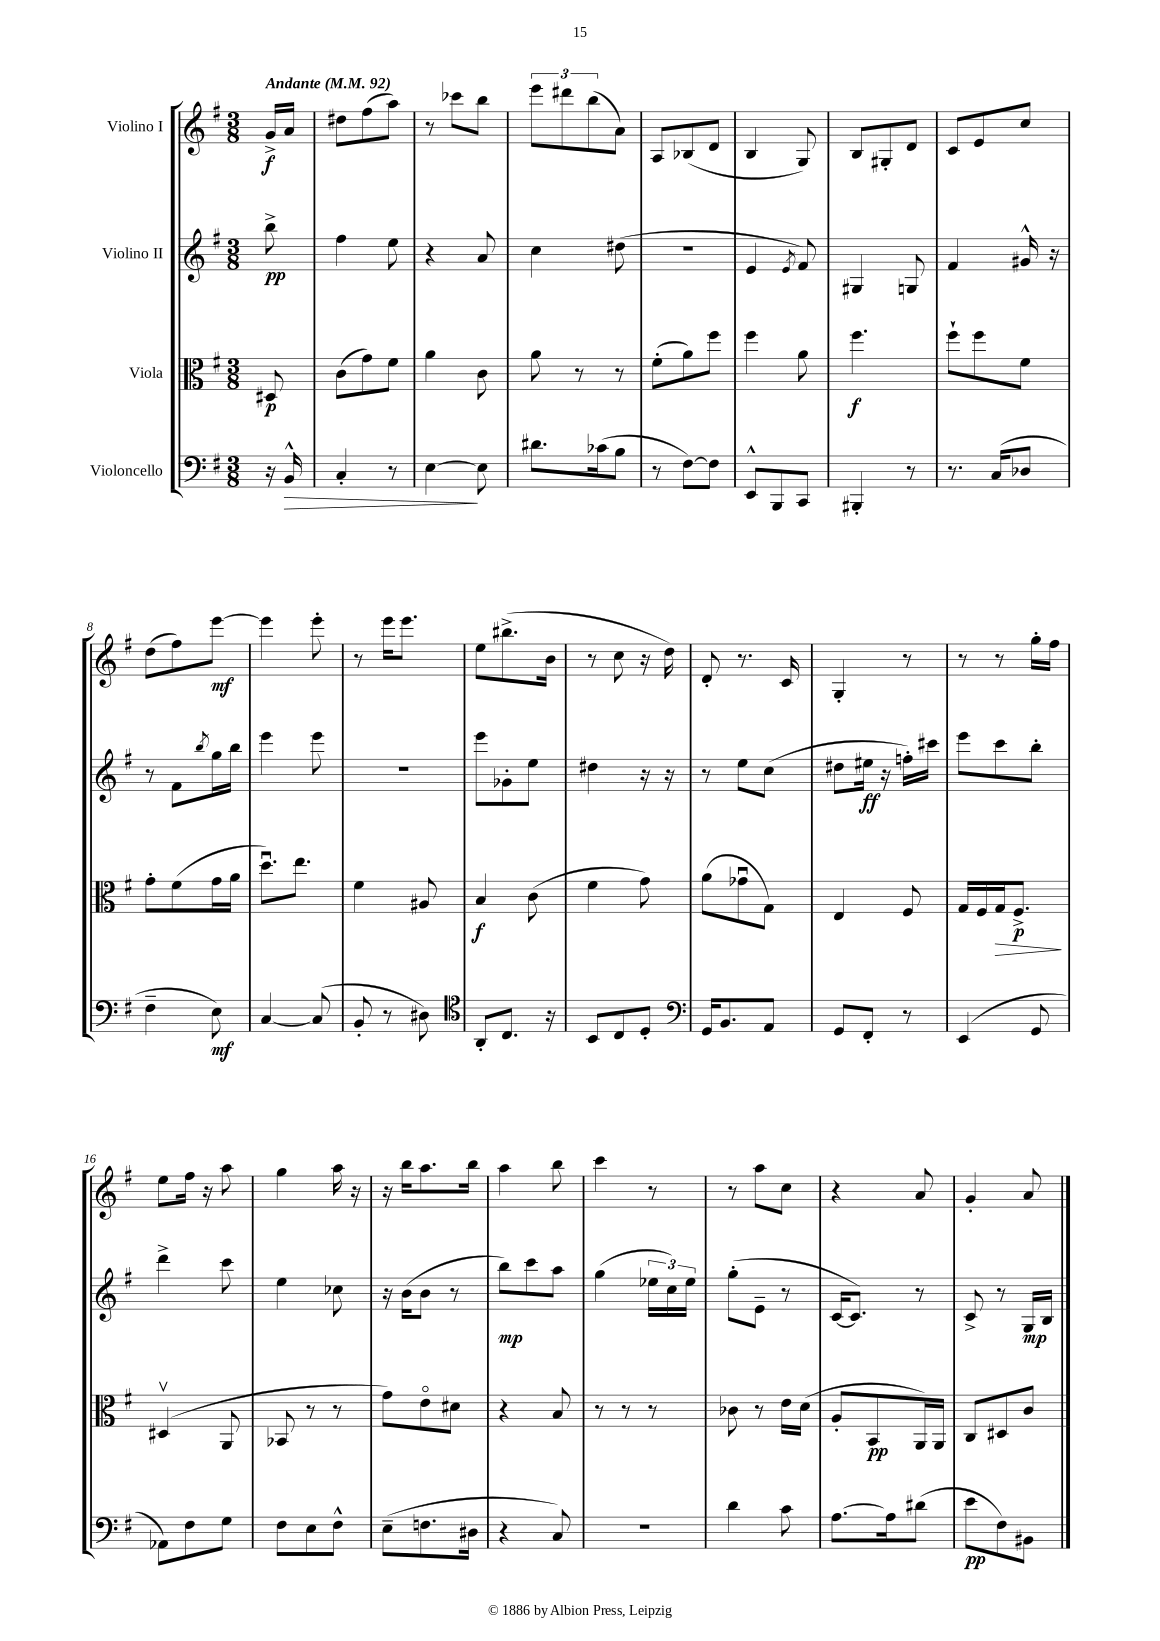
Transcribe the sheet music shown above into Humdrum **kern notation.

**kern	**kern	**kern	**kern
*staff4	*staff3	*staff2	*staff1
*clefF4	*clefC3	*clefG2	*clefG2
*k[f#]	*k[f#]	*k[f#]	*k[f#]
*M3/8	*M3/8	*M3/8	*M3/8
*MM92	*MM92	*MM92	*MM92
16r	8D#	8bb^	16g^
16BB^^	.	.	16a
=	=	=	=
4C'	(8c	4ff#	8dd#
.	8g)	.	(8ff#
8r	8f#	8ee	8aa)
=	=	=	=
[4E	4a	4r	8r
.	.	.	8ccc-
8E]	8c	8a	8bb
=	=	=	=
8.d#	8a	4cc	12eee
.	.	.	12ddd#
.	8r	.	.
.	.	.	(12bb
(16c-	.	.	.
8B	8r	(8dd#	8a)
=	=	=	=
8r	(8f#'	4.r	8A
[8F#)	8a)	.	(8B-
8F#]	8ff#	.	8d
=	=	=	=
8EE^^	4ff#	4e	4B
8BBB	.	.	.
.	.	8qe	.
8CC	8a	8f#)	8G)
=	=	=	=
4BBB#'	4.ff#	4G#	8B
.	.	.	8G#'
8r	.	8G	8d
=	=	=	=
8.r	8ff#`	4f#	8c
.	8ff#	.	8e
(16C	.	.	.
8D-	8f#	16g#^^	8cc
.	.	16r	.
=	=	=	=
4F#~	8g'	8r	(8dd
.	(8f#	8f#	8ff#)
.	.	8qbb	.
8E)	16g	16gg	[8eee
.	16a	16bb	.
=	=	=	=
[4C	8.ddu)	4eee	4eee]
.	8.ee	.	.
(8C]	.	8eee	8eee'
=	=	=	=
8BB'	4f#	4.r	8r
8r	.	.	16eee
.	.	.	8.eee
8D#)	8A#	.	.
=	=	=	=
*clefC4	*	*	*
8AA'	4B	8eee	8ee
8.C	.	8g-'	(8.bb#^
.	(8c	8ee	.
16r	.	.	16b
=	=	=	=
8BB	4f#	4dd#	8r
8C	.	.	8cc
8D'	8g)	16r	16r
.	.	16r	16dd)
=	=	=	=
*clefF4	*	*	*
16GG	(8a	8r	8d'
8.BB	.	.	.
.	8g-u	8ee	8.r
8AA	8G)	(8cc	.
.	.	.	16c
=	=	=	=
8GG	4E	8dd#	4G'
8FF#'	.	16ee#	.
.	.	16r	.
8r	8F#	16ff')	8r
.	.	16ccc#	.
=	=	=	=
(4EE	16G	8eee	8r
.	16F#	.	.
.	16G	8ccc	8r
.	8.F#^	.	.
8GG	.	8bb'	16gg'
.	.	.	16ff#
=	=	=	=
8AA-)	(4D#v	4ddd^	8ee
8F#	.	.	16ff#
.	.	.	16r
8G	8AA	8ccc	8aa
=	=	=	=
8F#	8BB-	4ee	4gg
8E	8r	.	.
8F#^^	8r	8cc-	16aa
.	.	.	16r
=	=	=	=
(8E~	8g)	16r	16r
.	.	(16b	16bb
8.F	8eo	8b	8.aa
.	8d#	8r	.
16D#	.	.	16bb
=	=	=	=
4r	4r	8bb)	4aa
.	.	8ccc	.
8C)	8B	8aa	8bb
=	=	=	=
4.r	8r	(4gg	4ccc
.	8r	.	.
.	8r	24ee-	8r
.	.	24cc)	.
.	.	24ee-	.
=	=	=	=
4d	8c-	(8gg'	8r
.	8r	8e~	8aa
8c	16e	8r	8cc
.	(16d	.	.
=	=	=	=
[8.A	8A'	[16c	4r
.	.	8.c])	.
.	8BB	.	.
16A]	.	.	.
(8d#	16AA)	8r	8a
.	16AA	.	.
=	=	=	=
8e	8C	8c^	4g'
8F#)	8D#	8r	.
8BB#	8c	16G	8a
.	.	16B	.
==	==	==	==
*-	*-	*-	*-
